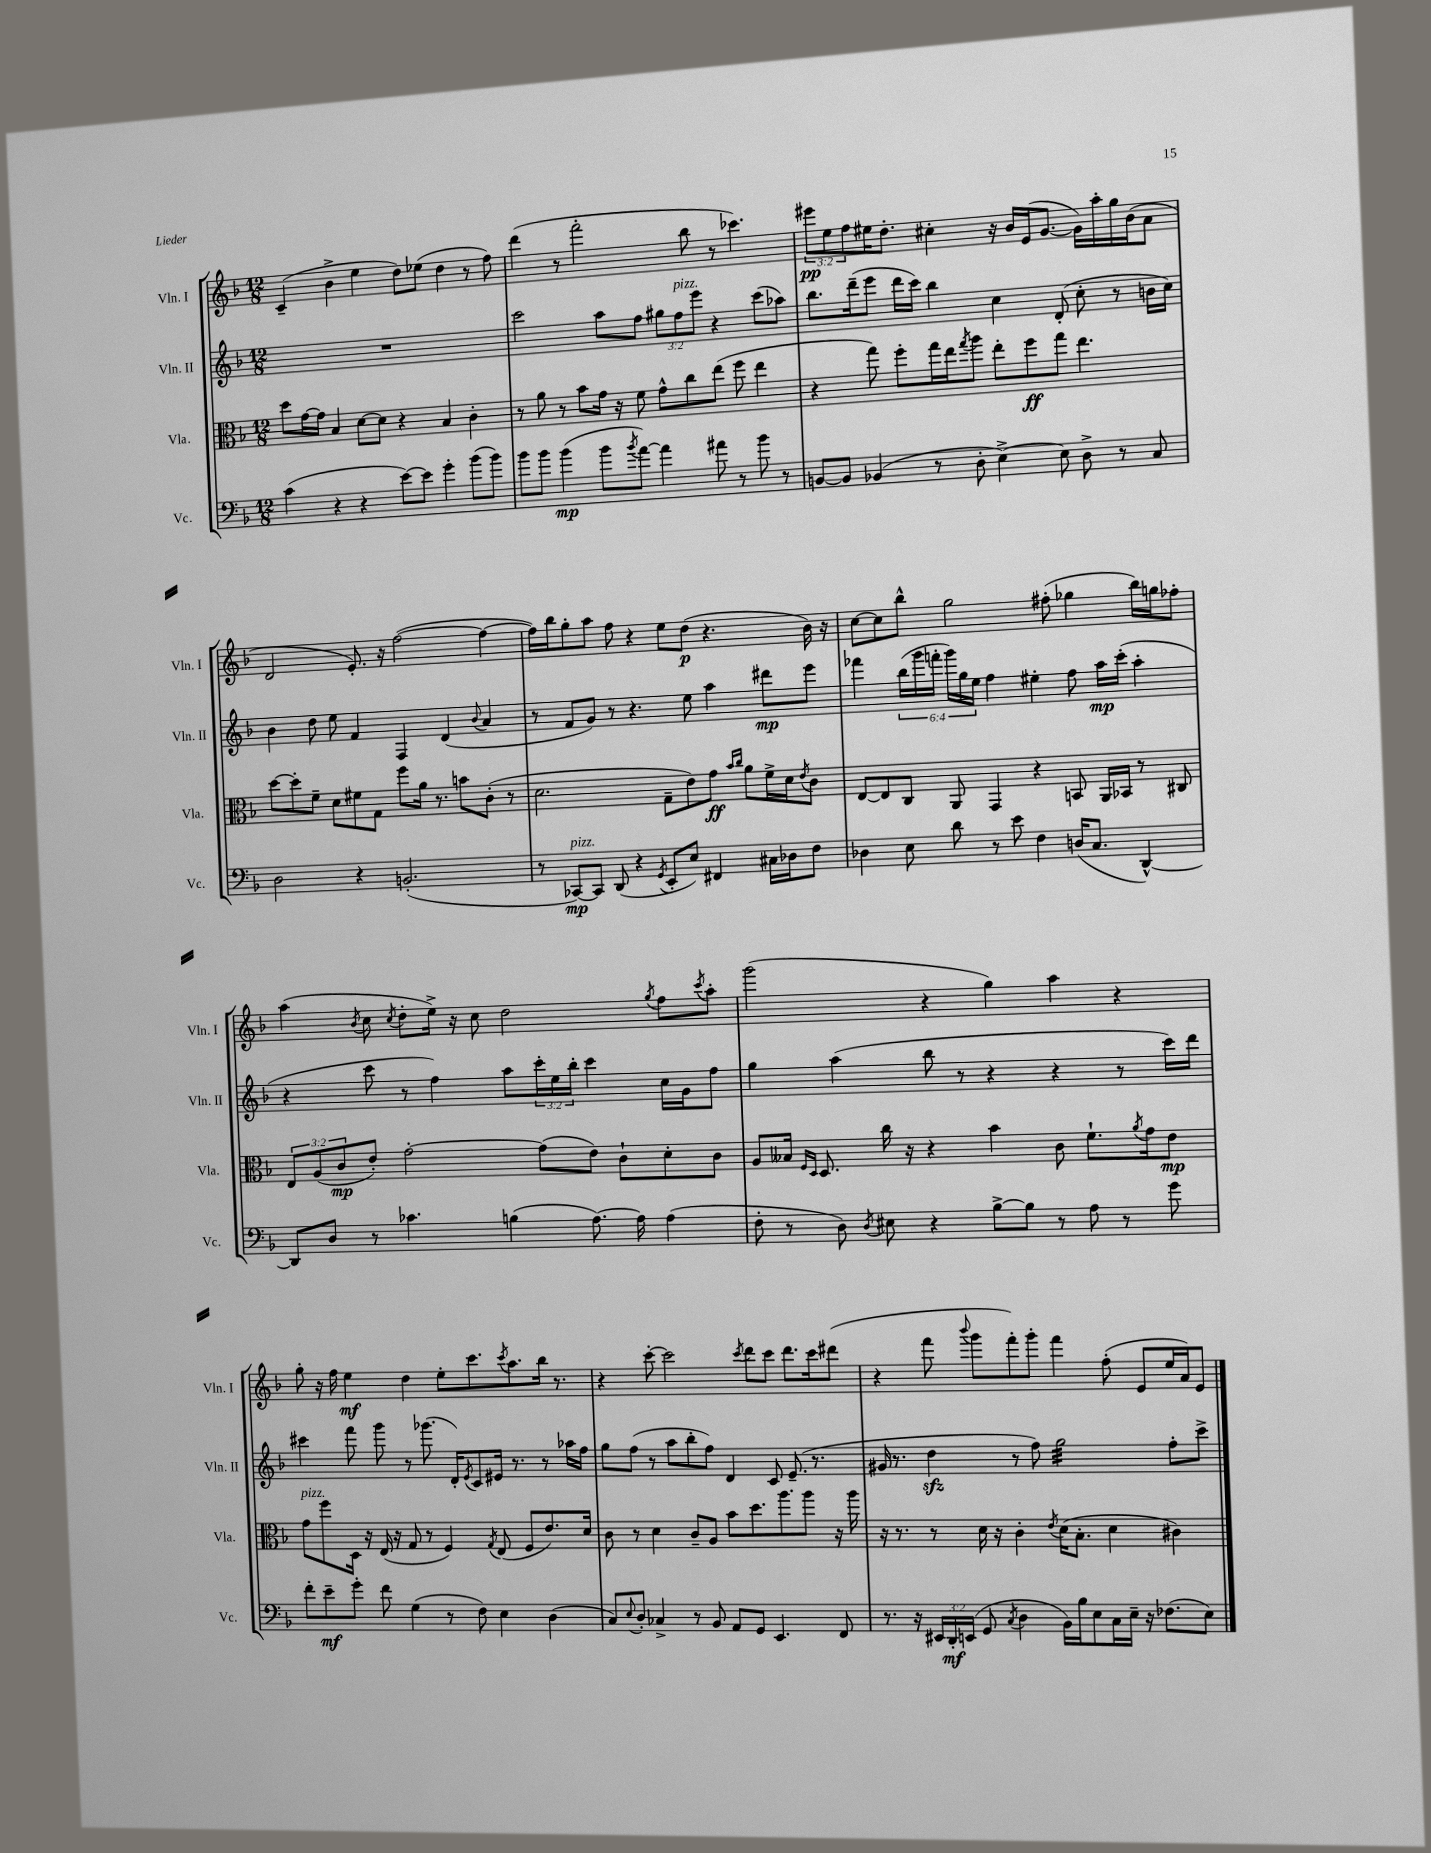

**kern	**dynam	**kern	**dynam	**kern	**dynam	**kern	**dynam
*part4	*part4	*part3	*part3	*part2	*part2	*part1	*part1
*staff4	*staff4	*staff3	*staff3	*staff2	*staff2	*staff1	*staff1
*I"Vc.	*	*I"Vla.	*	*I"Vln. II	*	*I"Vln. I	*
*I'Vc.	*	*I'Vla.	*	*I'Vln. II	*	*I'Vln. I	*
*clefF4	*	*clefC3	*	*clefG2	*	*clefG2	*
*k[b-]	*	*k[b-]	*	*k[b-]	*	*k[b-]	*
*M12/8	*	*M12/8	*	*M12/8	*	*M12/8	*
=71	=71	=71	=71	=71	=71	=71	=71
(4c\	.	8dd\L	.	1.r	.	(4c~/	.
.	.	[16g\L	.	.	.	.	.
.	.	16g\JJ]	.	.	.	.	.
4r	.	4B-/	.	.	.	4b-^\	.
4r	.	[8d\L	.	.	.	4ee\	.
.	.	8d\J]	.	.	.	.	.
[8e\L)	.	4r	.	.	.	8dd\L)	.
8e\J]	.	.	.	.	.	(8ee-X\J	.
4g'\	.	4B-/	.	.	.	4dd\	.
(8b-\L	.	4c'\	.	.	.	8r	.
8b-\J)	.	.	.	.	.	8ff\)	.
=72	=72	=72	=72	=72	=72	=72	=72
8b-\L	.	8r	.	2ccc\	.	(4ddd\	.
8b-\J	.	8a\	.	.	.	.	.
(4b-\	mp	8r	.	.	.	8r	.
.	.	8b-\L	.	.	.	2fff'\	.
8b-\L	.	16g\Jk	.	8aa\L	.	.	.
.	.	16r	.	.	.	.	.
8qb-/	.	.	.	.	.	.	.
[8a\J)	.	8f\	.	8ff\J	.	.	.
4a\]	.	8g^^\L	.	12gg#X\L	.	.	.
!	!	!	!	!LO:TX:a:i:t=pizz.	!	!	!
.	.	.	.	12ff\	.	.	.
.	.	8cc\	.	.	.	8bb-\	.
.	.	.	.	12eee\J	.	.	.
8a#X\	.	(8ee\J	.	4r	.	8r	.
8r	.	8ff\	.	.	.	4.ccc-X\)	.
8b-\	.	4ee\	.	(8ccc\L	.	.	.
8r	.	.	.	8aa-X\J)	.	.	.
=73	=73	=73	=73	=73	=73	=73	=73
[8BBn/L	.	4r	.	8.bb-\L	.	12eee#X\L	pp
.	.	.	.	.	.	12ee\	.
8BB/J]	.	.	.	.	.	.	.
.	.	.	.	.	.	12ff\	.
.	.	.	.	(16ddd~\k	.	.	.
(4BB-X/	.	8gg\)	.	8eee\J	.	16ee#X\K	.
.	.	.	.	.	.	8.dd'\J	.
.	.	8ff'\L	.	16ddd\LL	.	.	.
.	.	.	.	16ccc\JJ)	.	.	.
8r	.	16gg\L	.	4bb-\	.	4cc#X'\	.
.	.	16ee\J	.	.	.	.	.
.	.	8qgg/	.	.	.	.	.
8D'\	.	8aa\J	.	.	.	.	.
[4E^\)	.	8ee'\L	.	4cc\	.	16r	.
.	.	.	.	.	.	16b-/LL	.
.	.	8ff\	ff	.	.	(16e/J	.
.	.	.	.	.	.	[8.g/J	.
8E\]	.	8gg\J	.	(8d'/	.	.	.
8D^\	.	4.ee\	.	8cc'\	.	16g\LL])	.
.	.	.	.	.	.	16aa'\	.
8r	.	.	.	8r	.	16gg\	.
.	.	.	.	.	.	(16b-\J	.
8C/	.	.	.	16bn\LL	.	8a\J	.
.	.	.	.	16cc\JJ)	.	.	.
!!LO:LB:g=z
=74	=74	=74	=74	=74	=74	=74	=74
2D\	.	[8dd\L	.	4b-\	.	2d/	.
.	.	8dd'\]	.	.	.	.	.
.	.	8f~\J	.	8dd\	.	.	.
.	.	8d\L	.	8ee\	.	.	.
4r	.	8f#X\	.	4f/	.	8.e'/)	.
.	.	8G\J	.	.	.	.	.
.	.	.	.	.	.	16r	.
(2.BBn'/	.	8ff\L	.	4F/	.	([2ff\	.
.	.	16a\Jk	.	.	.	.	.
.	.	8.r	.	.	.	.	.
.	.	.	.	(4d/	.	.	.
.	.	8bn\L	.	.	.	.	.
.	.	.	.	8qqb-/	.	.	.
.	.	(8c'\J	.	4a/	.	4ff\_	.
.	.	8r	.	.	.	.	.
=75	=75	=75	=75	=75	=75	=75	=75
8r	.	2.d\	.	8r	.	16ff\LL])	.
.	.	.	.	.	.	16bb-\J	.
!LO:TX:a:i:t=pizz.	!	!	!	!	!	!	!
[8CC-X/L)	mp	.	.	8f/L	.	8gg'\	.
8CC-/J]	.	.	.	8g/J)	.	8aa\J	.
(8DD/	.	.	.	8r	.	8ff\	.
4r	.	.	.	4.r	.	4r	.
8qGG/	.	.	.	.	.	.	.
8EE'/L	.	8G~\L	.	.	.	8ee\L	.
8E/J)	.	8e\)	.	8ee\	.	(8dd\J	p
4FF#X/	.	8g\J	ff	4aa\	.	4.r	.
.	.	16qqb-/LL	.	.	.	.	.
.	.	16qqcc/JJ	.	.	.	.	.
.	.	8a\L	.	.	.	.	.
16C#X\LL	.	16f^\L	.	8ddd#X\L	mp	.	.
16D-X\J	.	16d\J	.	.	.	.	.
.	.	8qe/	.	.	.	.	.
8F\J	.	8c\J	.	8eee\J	.	16b-\)	.
.	.	.	.	.	.	16r	.
=76	=76	=76	=76	=76	=76	=76	=76
4D-X\	.	[8E/L	.	4fff-X\	.	[8cc\L	.
.	.	8E/]	.	.	.	8cc\]	.
8E\	.	8C/J	.	(24bb-\LL	.	8bb-^^\J	.
.	.	.	.	24ggg\	.	.	.
.	.	.	.	24fffn'\JJ	.	.	.
8d\	.	8AA/	.	24ggg\LL)	.	2gg\	.
.	.	.	.	24gg\	.	.	.
.	.	.	.	24ee\JJ	.	.	.
8r	.	4GG/	.	4ff\	.	.	.
8e\	.	.	.	.	.	.	.
4F\	.	4r	.	4ee#X'\	.	.	.
.	.	.	.	.	.	(8ff#X'\	.
(16Dn/KL	.	8BBn/	.	8ff\	.	4gg-X\	.
8.C/J	.	.	.	.	.	.	.
.	.	16AA/LL	.	16aa\LL	mp	.	.
.	.	16BB-X/JJ	.	(16ccc'\JJ	.	.	.
[4DD^^/)	.	8r	.	4aa'\	.	16bb-\LL)	.
.	.	.	.	.	.	16ggn\J	.
.	.	8C#X/	.	.	.	8ff-X'\J	.
!!LO:LB:g=z
=77	=77	=77	=77	=77	=77	=77	=77
8DD/L]	.	12E/L	.	4r	.	(4aa\	.
.	.	(12A/	.	.	.	.	.
8D/J	.	.	.	.	.	.	.
.	.	12c/	mp	.	.	.	.
.	.	.	.	.	.	8qb-/	.
8r	.	8e'/J)	.	8ccc\	.	8cc\	.
.	.	.	.	.	.	8qcc/	.
4.c-X\	.	[2g'\	.	8r	.	8dd'\L	.
.	.	.	.	4ff\)	.	16ee^\Jk)	.
.	.	.	.	.	.	16r	.
.	.	.	.	.	.	8cc\	.
(4Bn\	.	.	.	8aa\L	.	2dd\	.
.	.	(8g\L]	.	24ccc'\L	.	.	.
.	.	.	.	24ee\	.	.	.
.	.	.	.	24bb-'\JJ	.	.	.
[8.A\)	.	8e\J)	.	4ccc\	.	.	.
.	.	8c`\L	.	.	.	.	.
16A\]	.	.	.	.	.	.	.
.	.	.	.	.	.	8qgg/	.
(4A\	.	8d'\	.	16cc\LL	.	8ff\L	.
.	.	.	.	16g\J	.	.	.
.	.	.	.	.	.	8qccc/	.
.	.	8c\J	.	8ff\J	.	8aa'\J	.
=78	=78	=78	=78	=78	=78	=78	=78
8F'\	.	8A/L	.	4gg\	.	(2ggg\	.
8r	.	16B--X/Jk	.	.	.	.	.
.	.	16qqF/LL	.	.	.	.	.
.	.	16qqD/JJ	.	.	.	.	.
.	.	8.D/	.	.	.	.	.
8D\)	.	.	.	(4aa\	.	.	.
8qD/	.	.	.	.	.	.	.
8E#X\	.	16cc\	.	.	.	.	.
.	.	16r	.	.	.	.	.
4r	.	4r	.	8bb-\	.	4r	.
.	.	.	.	8r	.	.	.
[8B-^\L	.	4b-\	.	4r	.	4gg\)	.
8B-\J]	.	.	.	.	.	.	.
8r	.	8c\	.	4r	.	4aa\	.
8A\	.	8.f`\L	.	.	.	.	.
8r	.	.	.	8r	.	4r	.
.	.	8qa/	.	.	.	.	.
.	.	16g\k	.	.	.	.	.
8g\	.	8e\J	mp	16ccc\LL)	.	.	.
.	.	.	.	16ddd\JJ	.	.	.
!!LO:LB:g=z
=79	=79	=79	=79	=79	=79	=79	=79
!	!	!LO:TX:a:i:t=pizz.	!	!	!	!	!
8f'\L	.	8g\L	.	4ccc#X\	.	8gg'\	.
8e~\	mf	8ff\	.	.	.	16r	.
.	.	.	.	.	.	16ff\	.
8g'\J	.	16D\Jk	.	8fff\	.	4ee\	mf
.	.	16r	.	.	.	.	.
8f\	.	(16E/	.	8ggg\	.	.	.
.	.	16r	.	.	.	.	.
(4G\	.	8G/	.	8r	.	4dd\	.
.	.	8r	.	(8.ggg-X\	.	.	.
8r	.	4F/)	.	.	.	8ee'\L	.
.	.	.	.	16d'/KL)	.	.	.
.	.	.	.	8qe/	.	.	.
8F\)	.	.	.	8c/	.	8.ccc\	.
.	.	8qG/	.	.	.	.	.
4E\	.	(8E/	.	16e#X/Jk	.	.	.
.	.	.	.	.	.	8qccc/	.
.	.	.	.	8.r	.	8.aa\	.
.	.	8F/L	.	.	.	.	.
(4D\	.	8.e/)	.	8r	.	16bb-\Jk	.
.	.	.	.	.	.	8.r	.
.	.	.	.	16aa-X\LL	.	.	.
.	.	16d/Jk	.	16ff\JJ	.	.	.
=80	=80	=80	=80	=80	=80	=80	=80
8C/L)	.	8c\	.	8gg\L	.	4r	.
8qqE/	.	.	.	.	.	.	.
8D'/J	.	8r	.	(8ff\J	.	.	.
4C-X^/	.	4d\	.	8r	.	[8ccc'\	.
.	.	.	.	8aa\L	.	2ccc\]	.
8r	.	8c~/L	.	8bb-'\	.	.	.
8BB-/	.	8A/J	.	8ff\J)	.	.	.
8AA/L	.	8b-\L	.	4d/	.	.	.
.	.	.	.	.	.	8qccc/	.
8GG/J	.	8.dd\	.	.	.	8ddd\L	.
4.EE/	.	.	.	8c/	.	8ccc\J	.
.	.	8.aa\	.	.	.	.	.
.	.	.	.	(8.e~/	.	8.ddd\L	.
.	.	8aa\J	.	.	.	.	.
.	.	.	.	8.r	.	16ccc\k	.
8FF/	.	16r	.	.	.	(8ddd#X\J	.
.	.	16aa\	.	.	.	.	.
=81	=81	=81	=81	=81	=81	=81	=81
8.r	.	16r	.	16g#X/	.	4r	.
.	.	8.r	.	8.r	.	.	.
16r	.	.	.	.	.	.	.
24EE#X/LL	.	8r	.	4ddzz\	.	8fff\	.
24DD'/	mf	.	.	.	.	.	.
(24EEn/JJ	.	.	.	.	.	.	.
.	.	.	.	.	.	8qqbbb-/	.
8GG/	.	16d\	.	.	.	8ggg\L	.
.	.	16r	.	.	.	.	.
8qC/	.	.	.	.	.	.	.
4D\	.	4c'\	.	8r	.	8fff'\)	.
.	.	.	.	8ff\)	.	8ggg'\J	.
.	.	8qe/	.	.	.	.	.
*	*	*	*	*tremolo	*	*	*
16BB-\LL)	.	(16d\KL	.	32gg\LLL	.	4fff\	.
.	.	.	.	32gg\	.	.	.
16B-\J	.	8.B-'\J	.	32gg\	.	.	.
.	.	.	.	32gg\	.	.	.
8E\	.	.	.	32gg\	.	.	.
.	.	.	.	32gg\	.	.	.
.	.	.	.	32gg\	.	.	.
.	.	.	.	32gg\	.	.	.
16C\L	.	4d\	.	32gg\	.	(8ff'\	.
.	.	.	.	32gg\	.	.	.
16E~\JJ	.	.	.	32gg\	.	.	.
.	.	.	.	32gg\	.	.	.
16r	.	.	.	32gg\	.	8e/L	.
.	.	.	.	32gg\	.	.	.
(8.F-X\L	.	.	.	32gg\	.	.	.
.	.	.	.	32gg\JJJ	.	.	.
*	*	*	*	*Xtremolo	*	*	*
.	.	4c#X\)	.	8ff'\L	.	16ee/L	.
.	.	.	.	.	.	16a/J)	.
8E\J)	.	.	.	8ccc^\J	.	8e/J	.
==	==	==	==	==	==	==	==
*-	*-	*-	*-	*-	*-	*-	*-
